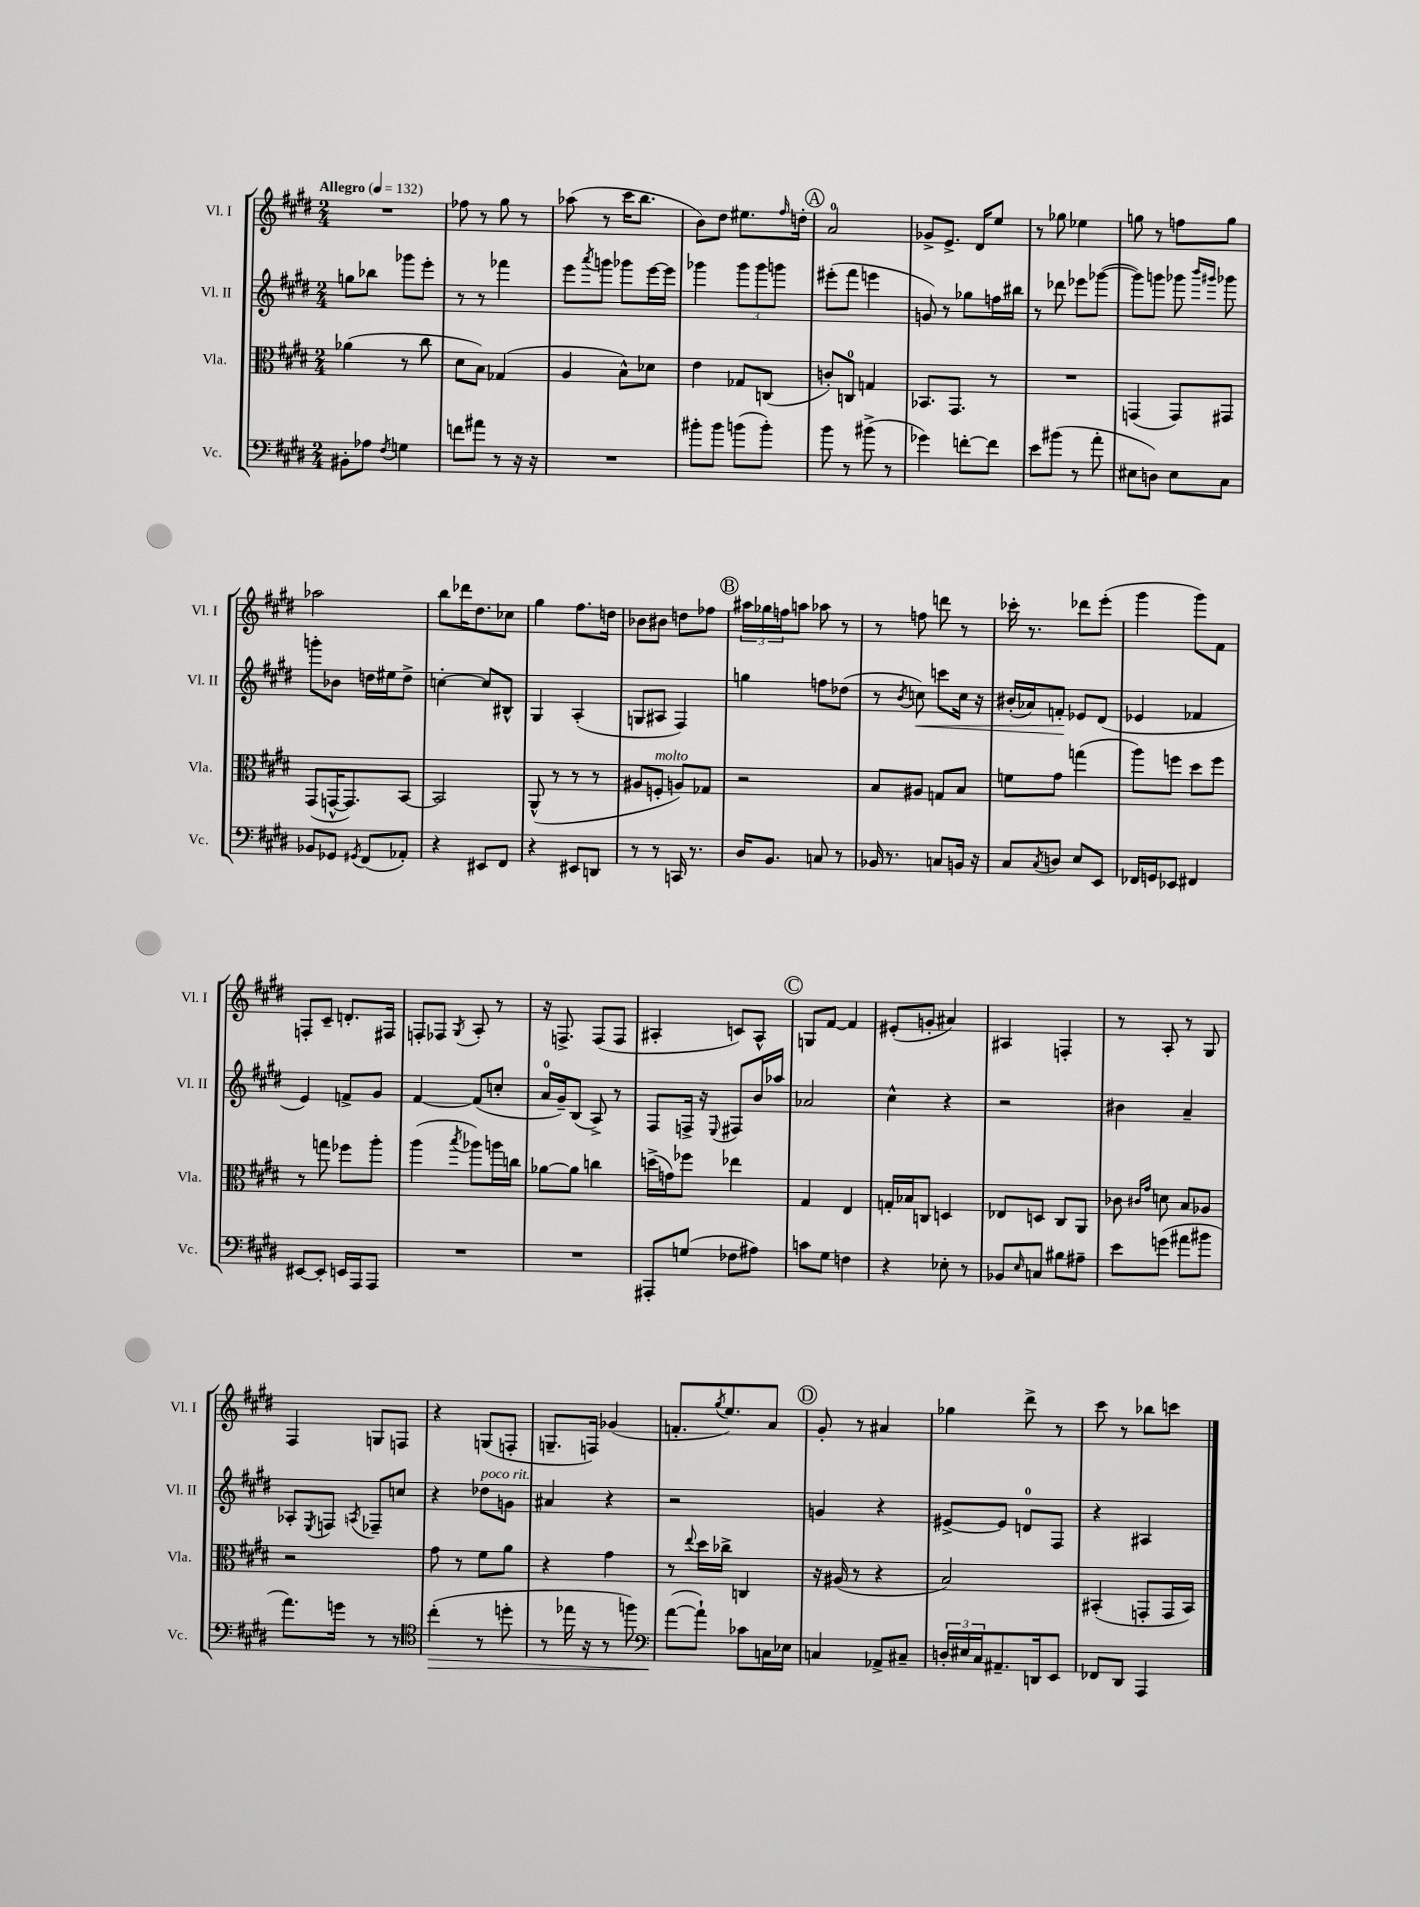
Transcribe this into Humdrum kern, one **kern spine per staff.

**kern	**kern	**kern	**kern
*staff4	*staff3	*staff2	*staff1
*clefF4	*clefC3	*clefG2	*clefG2
*k[f#c#g#d#]	*k[f#c#g#d#]	*k[f#c#g#d#]	*k[f#c#g#d#]
*M2/4	*M2/4	*M2/4	*M2/4
*MM132	*MM132	*MM132	*MM132
8BB#'\L	(4a-\	8gg\L	2r
8A-\J	.	8bb-\J	.
8qF#/	.	.	.
4G\	8r	8ggg-\L	.
.	8cc#\	8eee'\J	.
=	=	=	=
8f\L	8d#\L	8r	8ff-\
8a#\J	8B\J)	8r	8r
8r	(4G-/	4fff-\	8gg#\
16r	.	.	8r
16r	.	.	.
=	=	=	=
2r	4A/	8eee\L	(8aa-\
.	.	8qaaa/	.
.	.	8ggg\J	8r
.	8B^^\L)	8ggg-\L	16ccc#\LK
.	.	.	8.bb\J
.	8d-\J	[16eee\L	.
.	.	16eee\]JJ	.
=	=	=	=
8b#'\L	4e\	4ggg-\	8b\L)
8b#\J	.	.	8dd#\J
(8b\L	8G-/L	12ggg-\L	8.ee#\L
.	.	12ggg-\	.
8b'\J)	(8C/J	.	.
.	.	12ggg\J	.
.	.	.	16qqff#/
.	.	.	16dd'\Jk
=	=	=	=
8b\	8c'/L)	(8eee#'\L	2a/
8r	8C/J	8fff#\J	.
(8b#^\	4G/	4eee\	.
8r	.	.	.
=	=	=	=
4g-\)	8.BB-/L	8g/)	8g-^/L
.	.	8r	8.e^/J
.	8.GG#/J	.	.
[8f'\L	.	8gg-\L	.
.	.	.	16d#/LK
8f\]J	8r	16ff\L	8ee/J
.	.	16bb#\JJ	.
=	=	=	=
8e\L	2r	8r	8r
(8b#\J	.	8ddd-\	8gg-\
8r	.	8eee-\L	4ee-\
8a'\	.	([8ggg-\J	.
=	=	=	=
8E#\L	(4GG/	8ggg-\]L)	8gg\
8D\J)	.	8ggg\J	8r
8E#\L	8GG/L)	8ggg-\	8ff\L
.	.	16qqbbb/LL	.
.	.	16qqggg#/JJ	.
8C#\J	8GG#/J	8ggg-\	8gg\J
=	=	=	=
8BB-/L	(8GG#/L	8ggg'\L	2aa-\
8GG-/J	[16GG^^/K	8b-\J	.
.	8.GG/])	.	.
8qGG#/	.	.	.
(8FF#/L	.	16dd\LL	.
.	.	16ee#\J	.
8AA-'/J)	[8BB/J	8dd^\J	.
=	=	=	=
4r	2BB/]	[4cc'\	8bb\L
.	.	.	16ddd-\K
.	.	.	8.dd#\
8EE#/L	.	8cc/]L	.
8FF#/J	.	8B#^^/J	8cc-\J
=	=	=	=
4r	(8AA^^/	4G#/	4gg#\
.	8r	.	.
8EE#/L	8r	(4A'/	8.ff#\L
8DD/J	8r	.	.
.	.	.	16dd\Jk
=	=	=	=
8r	8A#/L	8G/L	8b-\L
8r	8F'/J	8A#/J	8b#\J
16CC/	8A/L)	4F#/)	8dd\L
8.r	.	.	.
.	8G-/J	.	8ff-\J
=	=	=	=
16D#/LK	2r	4gg\	24aa#\LL
.	.	.	24gg-\
8.BB/J	.	.	.
.	.	.	24ff\J
.	.	.	8aa\J
8C/	.	8ff\L	8aa-\
8r	.	(8dd-\J	8r
=	=	=	=
16BB-/	8B/L	8r	8r
8.r	.	.	.
.	.	8qb/	.
.	8A#/J	8cc\)	8ff\
8C/L	8G/L	8ccc\L	8ddd\
16BB/Jk	8B/J	16cc\Jk	8r
16r	.	16r	.
=	=	=	=
8C#/L	8f\L	(16b#'/LL	16ccc-'\
.	.	16a-/J)	8.r
8qC#/	.	.	.
8D/J	8g#\J	8f'/J	.
8E/L	(4gg\	8e-/L	8ddd-\L
8EE/J	.	(8d#/J	(8eee'\J
=	=	=	=
16FF-/LL	8aa\L)	4e-/	4ggg#\
16GG/J	.	.	.
8EE-/J	8ff\J	.	.
4FF#/	8dd#\L	4f-/	8ggg#\L)
.	8ff\J	.	8f#\J
=	=	=	=
[8EE#/L	8r	4e/)	8F'/L
8EE#'/]J	8gg\	.	8c#~/J
16EE/LL	8ff-\L	8f^/L	8.d'/L
16AAA/J	.	.	.
8AAA/J	8aa'\J	8g#/J	.
.	.	.	16F#/Jk
=	=	=	=
2r	(4aa\	[4f#/	8F'/L
.	.	.	8F-/J
.	8qbb/	.	8qG#/
.	8aa-\L)	(8f#/]L	8A'/
.	16aa\L	8cc'/J	8r
.	16cc\JJ	.	.
=	=	=	=
2r	[8a-\L	16a/LL	16r
.	.	16g#~/J)	8.F^/
.	8a-\]J	(8B/J	.
.	4cc\	8A^/)	(8F/L
.	.	8r	8F/J
=	=	=	=
8AAA#'/L	(16dd^\LL	8F#/L	4A#'/
.	16g\J)	.	.
(8G/J	8ff-\J	16F^/Jk	.
.	.	16r	.
.	.	8qqE/	.
8F-\L	4ee-\	8F#/L	8c/L)
8A#\J)	.	16b/L	8A#^^/J
.	.	16aa-/JJ	.
=	=	=	=
8c\L	4G#/	2a-/	8G/L
8G#\J	.	.	[8f#/J
4F\	4E/	.	4f#/]
=	=	=	=
4r	16G'/LL	4cc#^^\	(8e#'/L
.	16B-/J	.	.
.	8C/J	.	8g'/J
8E-'\	4D/	4r	4a#/)
8r	.	.	.
=	=	=	=
8BB-/L	8E-/L	2r	4A#/
16qqE/	.	.	.
8C/J	8D/J	.	.
8B#\L	8C#/L	.	4F'/
8A#~\J	8AA/J	.	.
=	=	=	=
8e\L	8c-\	4b#\	8r
.	16qqc#/LL	.	.
.	16qqg#/JJ	.	.
(8g\J	8d\	.	8A'/
8a#\L	8B/L	4a~/	8r
8b#\J	8A-/J	.	8G#/
=	=	=	=
8.a\L)	2r	8A-'/L	4F#/
.	.	8qE/	.
.	.	8F/J	.
16g\Jk	.	.	.
.	.	8qA/	.
8r	.	8F-~/L	8G/L
8r	.	8cc/J	8F/J
=	=	=	=
*clefC4	*	*	*
(4cc#'\	8g#\	4r	4r
.	8r	.	.
8r	8f#\L	8dd-\L	(8G/L
8dd'\	8a\J	8g\J	8F'/J
=	=	=	=
8r	4r	4a#/	8.G~/L
16ee-\	.	.	.
16r	.	.	16F/Jk)
8r	4g#\	4r	(4g-/
8ff\)	.	.	.
=	=	=	=
*clefF4	*	*	*
([8a\L	8r	2r	8.f'/L
.	8qqee/	.	.
8a`\]J)	16dd#\LL	.	.
.	.	.	8qgg#/
.	16cc-^\JJ	.	8.ee/)
8c-\L	4C/	.	.
16C\L	.	.	8a/J
16E-\JJ	.	.	.
=	=	=	=
4C/	16r	4g/	8g#'/
.	(16A#/	.	.
.	8r	.	8r
8AA-^/L	4r	4r	4a#/
8C#~/J	.	.	.
=	=	=	=
24D'/LL	2B/)	[8e#^/L	4gg-\
24E#/	.	.	.
24C#/J	.	.	.
8.AA#~/	.	8e#/]J	.
.	.	8d/L	8ddd#^\
16DD/k	.	.	.
8EE/J	.	8F#/J	8r
=	=	=	=
8FF-/L	(4BB#'/	4r	8ccc#\
8DD#/J	.	.	8r
4AAA/	8GG'/L	4A#/	8bb-\L
.	16GG/L	.	8ccc\J
.	16BB#/JJ)	.	.
==	==	==	==
*-	*-	*-	*-
